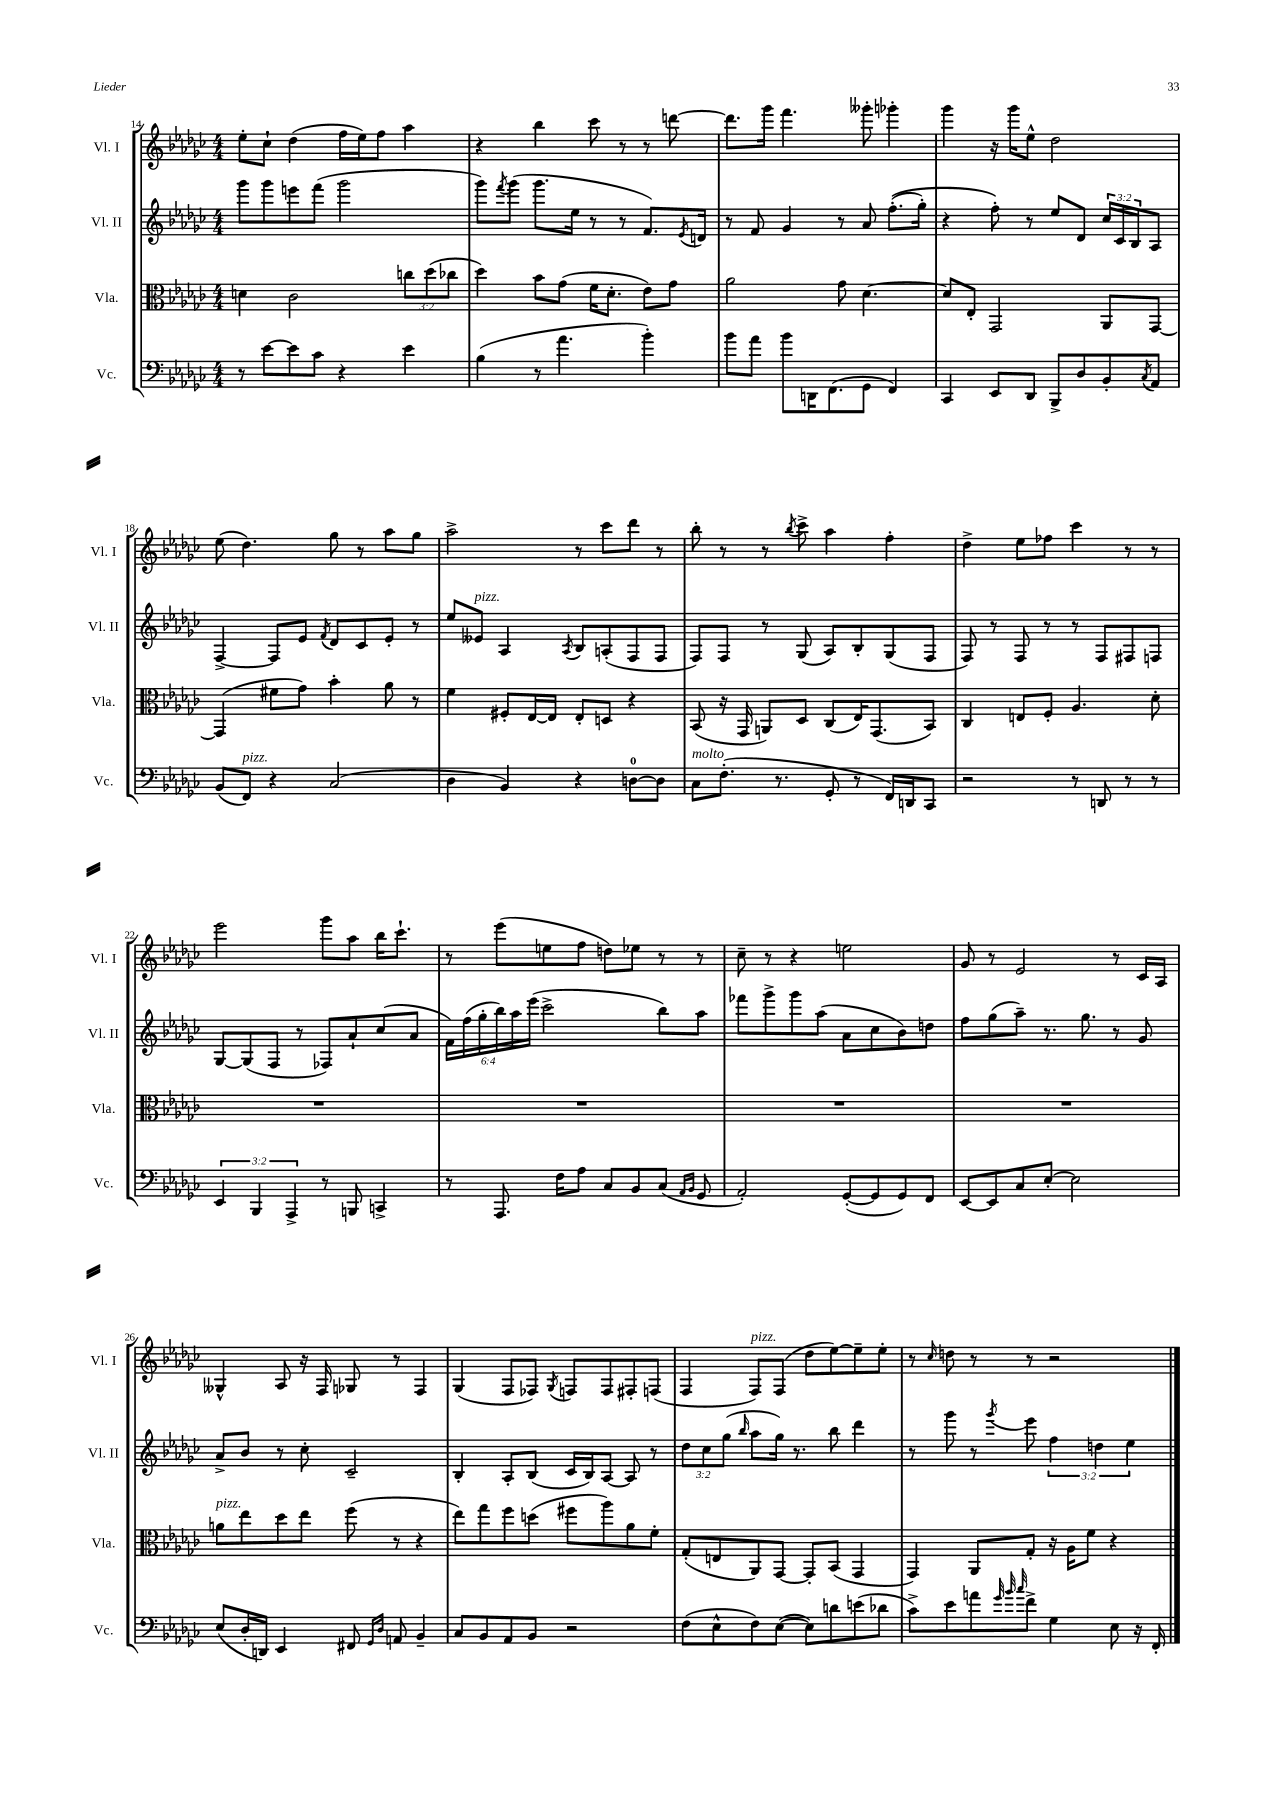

**kern	**kern	**kern	**kern
*staff4	*staff3	*staff2	*staff1
*clefF4	*clefC3	*clefG2	*clefG2
*k[b-e-a-d-g-c-]	*k[b-e-a-d-g-c-]	*k[b-e-a-d-g-c-]	*k[b-e-a-d-g-c-]
*M4/4	*M4/4	*M4/4	*M4/4
8r	4d	8ggg-	8ee-'
[8e-	.	8ggg-	8cc-`
8e-]	2c-	8eee	(4dd-
8c-	.	(8fff	.
4r	.	2ggg-	16ff
.	.	.	16ee-)
.	.	.	8ff
4e-	12cc	.	4aa-
.	(12dd-	.	.
.	12cc-	.	.
=	=	=	=
(4B-	4dd-)	8ggg-)	4r
.	.	8qfff	.
.	.	(8ggg-	.
8r	8b-	8.ggg-	4bb-
4.a-	(8g-	.	.
.	.	16ee-	.
.	16f	8r	8ccc-
.	8.d-'	.	.
.	.	8r	8r
4b-')	8e-)	8.f)	8r
.	8g-	.	[8ddd
.	.	8qe-	.
.	.	16d	.
=	=	=	=
8b-	2a-	8r	8.ddd]
8a-	.	8f	.
.	.	.	16ggg-
8b-	.	4g-	4.fff
16DD	.	.	.
(8.FF	.	.	.
.	8g-	8r	.
8GG-	[4.d-	8a-	8ggg--'
4FF)	.	&((8.ff'	4ggg-'
.	.	16gg-')	.
=	=	=	=
4CC-	8d-]	4r	4ggg-
.	8E-'	.	.
8EE-	2GG-	8ff'&)	16r
.	.	.	16ggg-
8DD-	.	8r	8ee-^^
8BBB-^	.	8ee-	2dd-
8D-	.	8d-	.
8BB-'	8AA-	24cc-	.
.	.	24c-	.
.	.	24B-	.
8qC-	.	.	.
8AA-	[8GG-	8A-	.
=	=	=	=
(8BB-	(4GG-]	[4F^	(8ee-
8FF)	.	.	4.dd-)
4r	8f#	8F]	.
.	8g-)	8e-	.
.	.	8qf	.
(2C-	4b-'	8d-	8gg-
.	.	8c-	8r
.	8a-	8e-'	8aa-
.	8r	8r	8gg-
=	=	=	=
4D-	4f	8ee-	2aa-^
.	.	8e--	.
4BB-)	8F#'	4A-	.
.	[16E-	.	.
.	16E-]	.	.
.	.	8qA-	.
4r	8E-'	8B-	8r
.	8D	(8A'	8ccc-
[8D	4r	8F	8ddd-
8D]	.	8F	8r
=	=	=	=
8C-	(8BB-	8F)	8bb-'
(8.F'	16r	8F	8r
.	16GG-	.	.
.	8AA)	8r	8r
8.r	.	.	.
.	.	.	8qbb-
.	8D-	(8G-	8ccc-^
8GG-'	(8C-	8A-)	4aa-
8r	16E-)	8B-'	.
.	(8.GG-	.	.
16FF)	.	(8G-	4ff'
16DD	.	.	.
8CC-	8BB-)	8F	.
=	=	=	=
2r	4C-	8F)	4dd-^
.	.	8r	.
.	8E	8F	8ee-
.	8F'	8r	8ff-
8r	4.A-	8r	4ccc-
8DD	.	8F	.
8r	.	8F#	8r
8r	8d-'	8F	8r
=	=	=	=
6EE-	1r	[8G-	2eee-
.	.	(8G-]	.
6BBB-	.	.	.
.	.	8F	.
6AAA-^	.	.	.
.	.	8r	.
8r	.	8F-)	8ggg-
8BBB	.	8a-`	8aa-
4CC^	.	(8cc-	16bb-
.	.	.	8.ccc-`
.	.	8a-	.
=	=	=	=
8r	1r	24f)	8r
.	.	(24ff	.
.	.	24gg-'	.
8.AAA-	.	24bb-)	(8eee-
.	.	24aa-	.
.	.	(24eee-	.
.	.	2ccc-^	8ee
16F	.	.	.
8A-	.	.	8ff
8C-	.	.	8dd)
8BB-	.	.	8ee-
(8C-	.	8bb-)	8r
16qqAA-	.	.	.
16qqBB-	.	.	.
8GG-	.	8aa-	8r
=	=	=	=
2AA-')	1r	8fff-	8cc-~
.	.	8ggg-^	8r
.	.	8ggg-	4r
.	.	(8aa-	.
([8GG-'	.	8a-	2ee
8GG-]	.	8cc-	.
8GG-)	.	8b-)	.
8FF	.	8dd	.
=	=	=	=
[8EE-	1r	8ff	8g-
8EE-]	.	(8gg-	8r
8C-	.	8aa-~)	2e-
[8E-'	.	8.r	.
2E-]	.	.	.
.	.	8.gg-	.
.	.	8r	8r
.	.	8g-	16c-
.	.	.	16A-
=	=	=	=
(8E-	8a	8a-^	4G--^^
16D-'	8ee-	8b-	.
16DD)	.	.	.
4EE-	8dd-	8r	8A-
.	8ee-	8cc-'	16r
.	.	.	16F
8FF#	(8ff	2c-~	8G-
16qqGG-	.	.	.
16qqD-	.	.	.
8AA	8r	.	8r
4BB-~	4r	.	4F
=	=	=	=
8C-	8ee-)	4B-'	(4G-
8BB-	8gg-	.	.
8AA-	8ff	8A-'	8F
8BB-	(8dd	(8B-	8F-)
.	.	.	8qG-
2r	8ff#	16c-	8F
.	.	16B-)	.
.	8aa-)	[8A-	8F
.	8a-	8A-]	8F#'
.	8f'	8r	(8F
=	=	=	=
(8F	(8G-'	12dd-	4F
.	.	12cc-	.
8E-^^	8E	.	.
.	.	(12gg-	.
.	.	16qqbb-	.
8F)	8AA-)	8aa-	8F)
([8E-	[8GG-	16gg-)	(8F
.	.	8.r	.
8E-])	8GG-']	.	8dd-
8d	(8BB-	8bb-	[8ee-)
(8e	4GG-	4ddd-	8ee-~]
8d-	.	.	8ee-'
=	=	=	=
8c-^)	4GG-)	8r	8r
.	.	.	16qqcc-
8e-	.	8ggg-	8dd
8a	8AA-	8r	8r
32qqg-	.	.	.
32qqb-	.	.	.
32qqcc-	.	8qggg-	.
8f^	8G-'	8eee-	8r
4G-	16r	6ff	2r
.	16A-	.	.
.	8f	.	.
.	.	6dd	.
8E-	4r	.	.
.	.	6ee-	.
16r	.	.	.
16FF'	.	.	.
==	==	==	==
*-	*-	*-	*-
